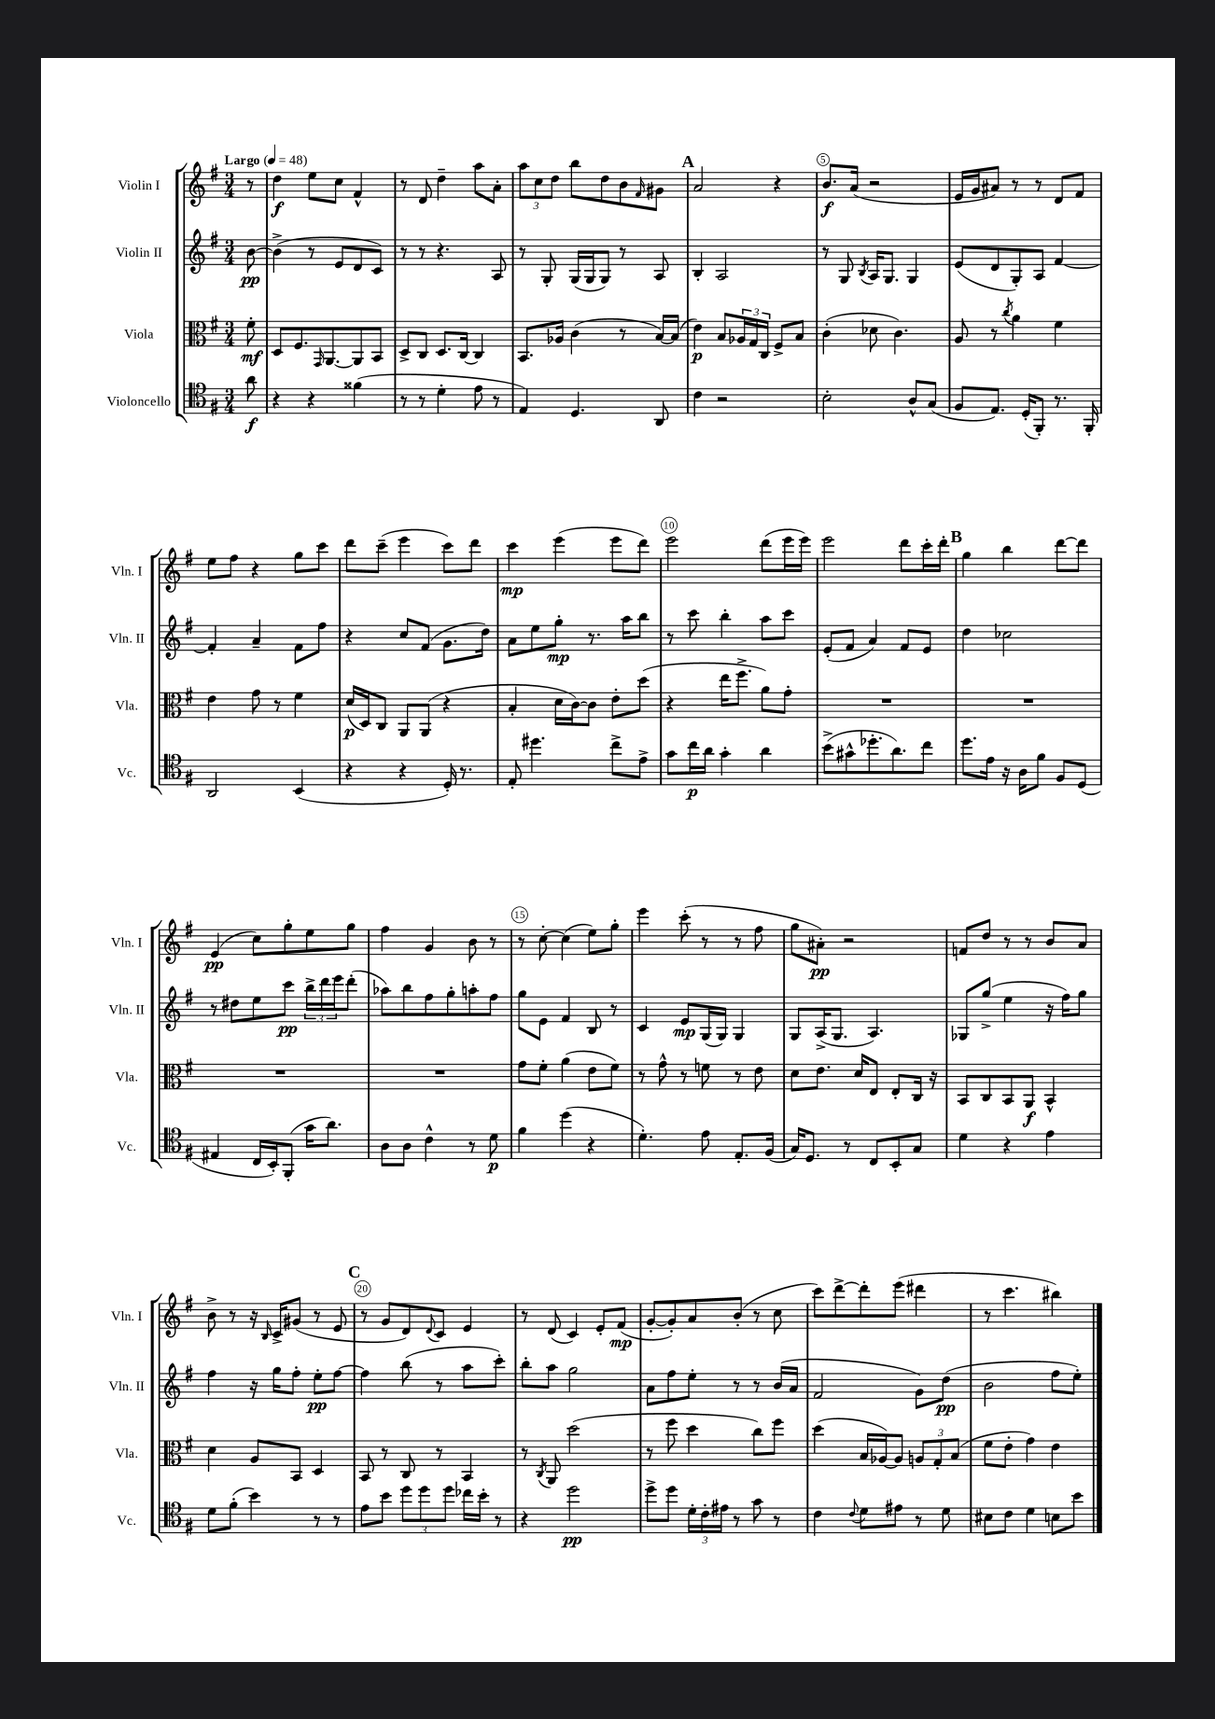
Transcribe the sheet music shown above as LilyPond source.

<<
\new StaffGroup <<
\new Staff = "s0" \with { instrumentName = "Violin I" shortInstrumentName = "Vln. I" } {
    \clef treble \key g \major \numericTimeSignature \time 3/4 \partial 8 \tempo "Largo" 4 = 48
    r8 |
    d''4\f e''8 c''8 fis'4-^ |
    r8 d'8 d''4-- a''8 a'8-. |
    \tuplet 3/2 { a''8 c''8 d''8 } b''8 d''8 b'8 \grace { fis'16 } gis'8 |
    \mark \markup { \bold "A" } a'2 r4 |
    b'8.\f a'16( r2 |
    e'16 g'16 ais'8) r8 r8 d'8 fis'8 |
    e''8 fis''8 r4 g''8 c'''8 |
    d'''8 c'''8--( e'''4 c'''8) d'''8 |
    c'''4\mp e'''4( e'''8 d'''8) |
    e'''2 d'''8( e'''16 e'''16) |
    e'''2 d'''8 c'''16-. d'''16-. |
    \mark \markup { \bold "B" } g''4 b''4 d'''8~ d'''8 |
    e'4\pp( c''8) g''8-. e''8 g''8 |
    fis''4 g'4 b'8 r8 |
    r8 c''8~-. c''4( e''8) g''8-. |
    e'''4 c'''8-.( r8 r8 fis''8 |
    g''8 ais'8-.\pp) r2 |
    f'8 d''8 r8 r8 b'8 a'8 |
    b'8-> r8 r16 \grace { b16 } c'16-> gis'8( r8 e'8 |
    \mark \markup { \bold "C" } r8 g'8 d'8) \appoggiatura { d'8 } c'8 e'4 |
    r8 d'8( c'4) e'8-. fis'8\mp( |
    g'8~-. g'8-.) a'8 b'8-.( r8 c''8 |
    c'''8) d'''8~-> d'''8-. e'''8( dis'''4 |
    r8 c'''4. bis''4) \bar "|." |
}
\new Staff = "s1" \with { instrumentName = "Violin II" shortInstrumentName = "Vln. II" } {
    \clef treble \key g \major \numericTimeSignature \time 3/4 \partial 8
    b'8~\pp |
    b'4->( r8 e'8 d'8 c'8) |
    r8 r8 r4. a8 |
    r8 g8-. g16( g16 g8) r8 a8 |
    \mark \markup { \bold "A" } b4-. a2 |
    r8 g8 \acciaccatura { b8 } a16 g8. g4 |
    e'8( d'8 g8-.) a8 fis'4~ |
    fis'4-. a'4-- fis'8 fis''8 |
    r4 c''8 fis'8( g'8. d''16) |
    a'8 e''8 g''8-.\mp r8. a''16 b''8 |
    r8 c'''8 b''4-. a''8 c'''8 |
    e'8-.( fis'8 a'4) fis'8 e'8 |
    \mark \markup { \bold "B" } d''4 ces''2 |
    r8 dis''8 e''8 c'''8\pp \tuplet 3/2 { b''16-> d'''16 e'''16 } d'''8-.( |
    aes''8) b''8 fis''8 g''8-. a''8-. fis''8 |
    g''8 e'8 fis'4 b8 r8 |
    c'4 e'8\mp g16( g16) g4 |
    g8 a16->( g8. a4.) |
    ges8 g''8->( e''4 r16 fis''16) g''8 |
    fis''4 r16 g''16 fis''8-. e''8-.\pp fis''8~ |
    \mark \markup { \bold "C" } fis''4 b''8( r8 a''8 c'''8-.) |
    b''8-. a''8 g''2 |
    a'8 fis''8 e''8-. r8 r8 b'16( a'16 |
    fis'2 g'8) d''8\pp( |
    b'2 fis''8 e''8-.) \bar "|." |
}
\new Staff = "s2" \with { instrumentName = "Viola" shortInstrumentName = "Vla." } {
    \clef alto \key g \major \numericTimeSignature \time 3/4 \partial 8
    fis'8-.\mf |
    d8 fis8. \grace { g,16 } a,8.~ a,8 b,8 |
    d8-> c8 d8. c16~ c4 |
    b,8. aes16 c'4( r8 b16~) b16( |
    \mark \markup { \bold "A" } e'4\p) b8 \tuplet 3/2 { aes16 g16 c16 } fis8-> b8 |
    c'4-.( des'8 c'4.) |
    a8 r8 \acciaccatura { c''8 } a'4 fis'4 |
    e'4 g'8 r8 fis'4 |
    d'16\p( d16) c8 a,8 a,8( r4 |
    b4-. d'16 c'16~) c'8 e'8-. d''8( |
    r4 e''16 fis''8.-> a'8) g'8-. |
    R2. |
    \mark \markup { \bold "B" } R2. |
    R2. |
    R2. |
    g'8 fis'8-. a'4( e'8 fis'8) |
    r8 g'8-^ r8 f'8 r8 e'8 |
    d'8 e'8. d'16 e8 e8-. c16 r16 |
    b,8 c8 b,8 a,8\f b,4-^ |
    d'4 a8 b,8 d4 |
    \mark \markup { \bold "C" } b,8 r8 c8 r8 b,4 |
    r8 \acciaccatura { c8 } a,8 d''2( |
    r8 fis''8 d''4 c''8) fis''8 |
    d''4( b16 aes16~) aes8 \tuplet 3/2 { a8 g8-. b8( } |
    fis'8 e'8-. g'4) e'4 \bar "|." |
}
\new Staff = "s3" \with { instrumentName = "Violoncello" shortInstrumentName = "Vc." } {
    \clef tenor \key g \major \numericTimeSignature \time 3/4 \partial 8
    a'8\f |
    r4 r4 fisis'4( |
    r8 r8 d'4-. e'8 r8 |
    e4) d4. a,8 |
    \mark \markup { \bold "A" } c'4 r2 |
    b2-. a8-^ g8( |
    fis8 e8.) d16-.( fis,8-.) r8. fis,16-. |
    a,2 b,4( |
    r4 r4 d16-.) r8. |
    e8-. dis''4. c''8-> e'8-> |
    g'8 c''16\p a'16 g'4-. a'4 |
    b'8->( gis'8-^ des''8.-. a'8.) c''8 |
    \mark \markup { \bold "B" } d''8. e'16 r16 a16 fis'8 fis8 d8( |
    eis4 c16 b,16-.) fis,8-.( g'16 a'8.) |
    a8 a8 c'4-^ r8 d'8\p |
    fis'4 d''4( r4 |
    d'4.-.) e'8 e8.-. fis16( |
    g16) d8. r8 c8 b,8-. g8 |
    d'4 r4 e'4 |
    d'8 fis'8-.( b'4) r8 r8 |
    \mark \markup { \bold "C" } e'8 b'8 \tuplet 3/2 { d''8 d''8 d''8 } ces''16 b'16-. r8 |
    r4 d''2\pp |
    d''8-> d''8 \tuplet 3/2 { d'16-. c'16-. eis'16 } r8 g'8 r8 |
    c'4 \appoggiatura { c'8 } d'8 eis'8 r8 d'8 |
    bis8 c'8 d'4 b8 b'8 \bar "|." |
}
>>
>>
\layout { \context { \Score \override BarNumber.break-visibility = ##(#f #t #t) barNumberVisibility = #(every-nth-bar-number-visible 5) \override BarNumber.stencil = #(make-stencil-circler 0.1 0.3 ly:text-interface::print) } }
